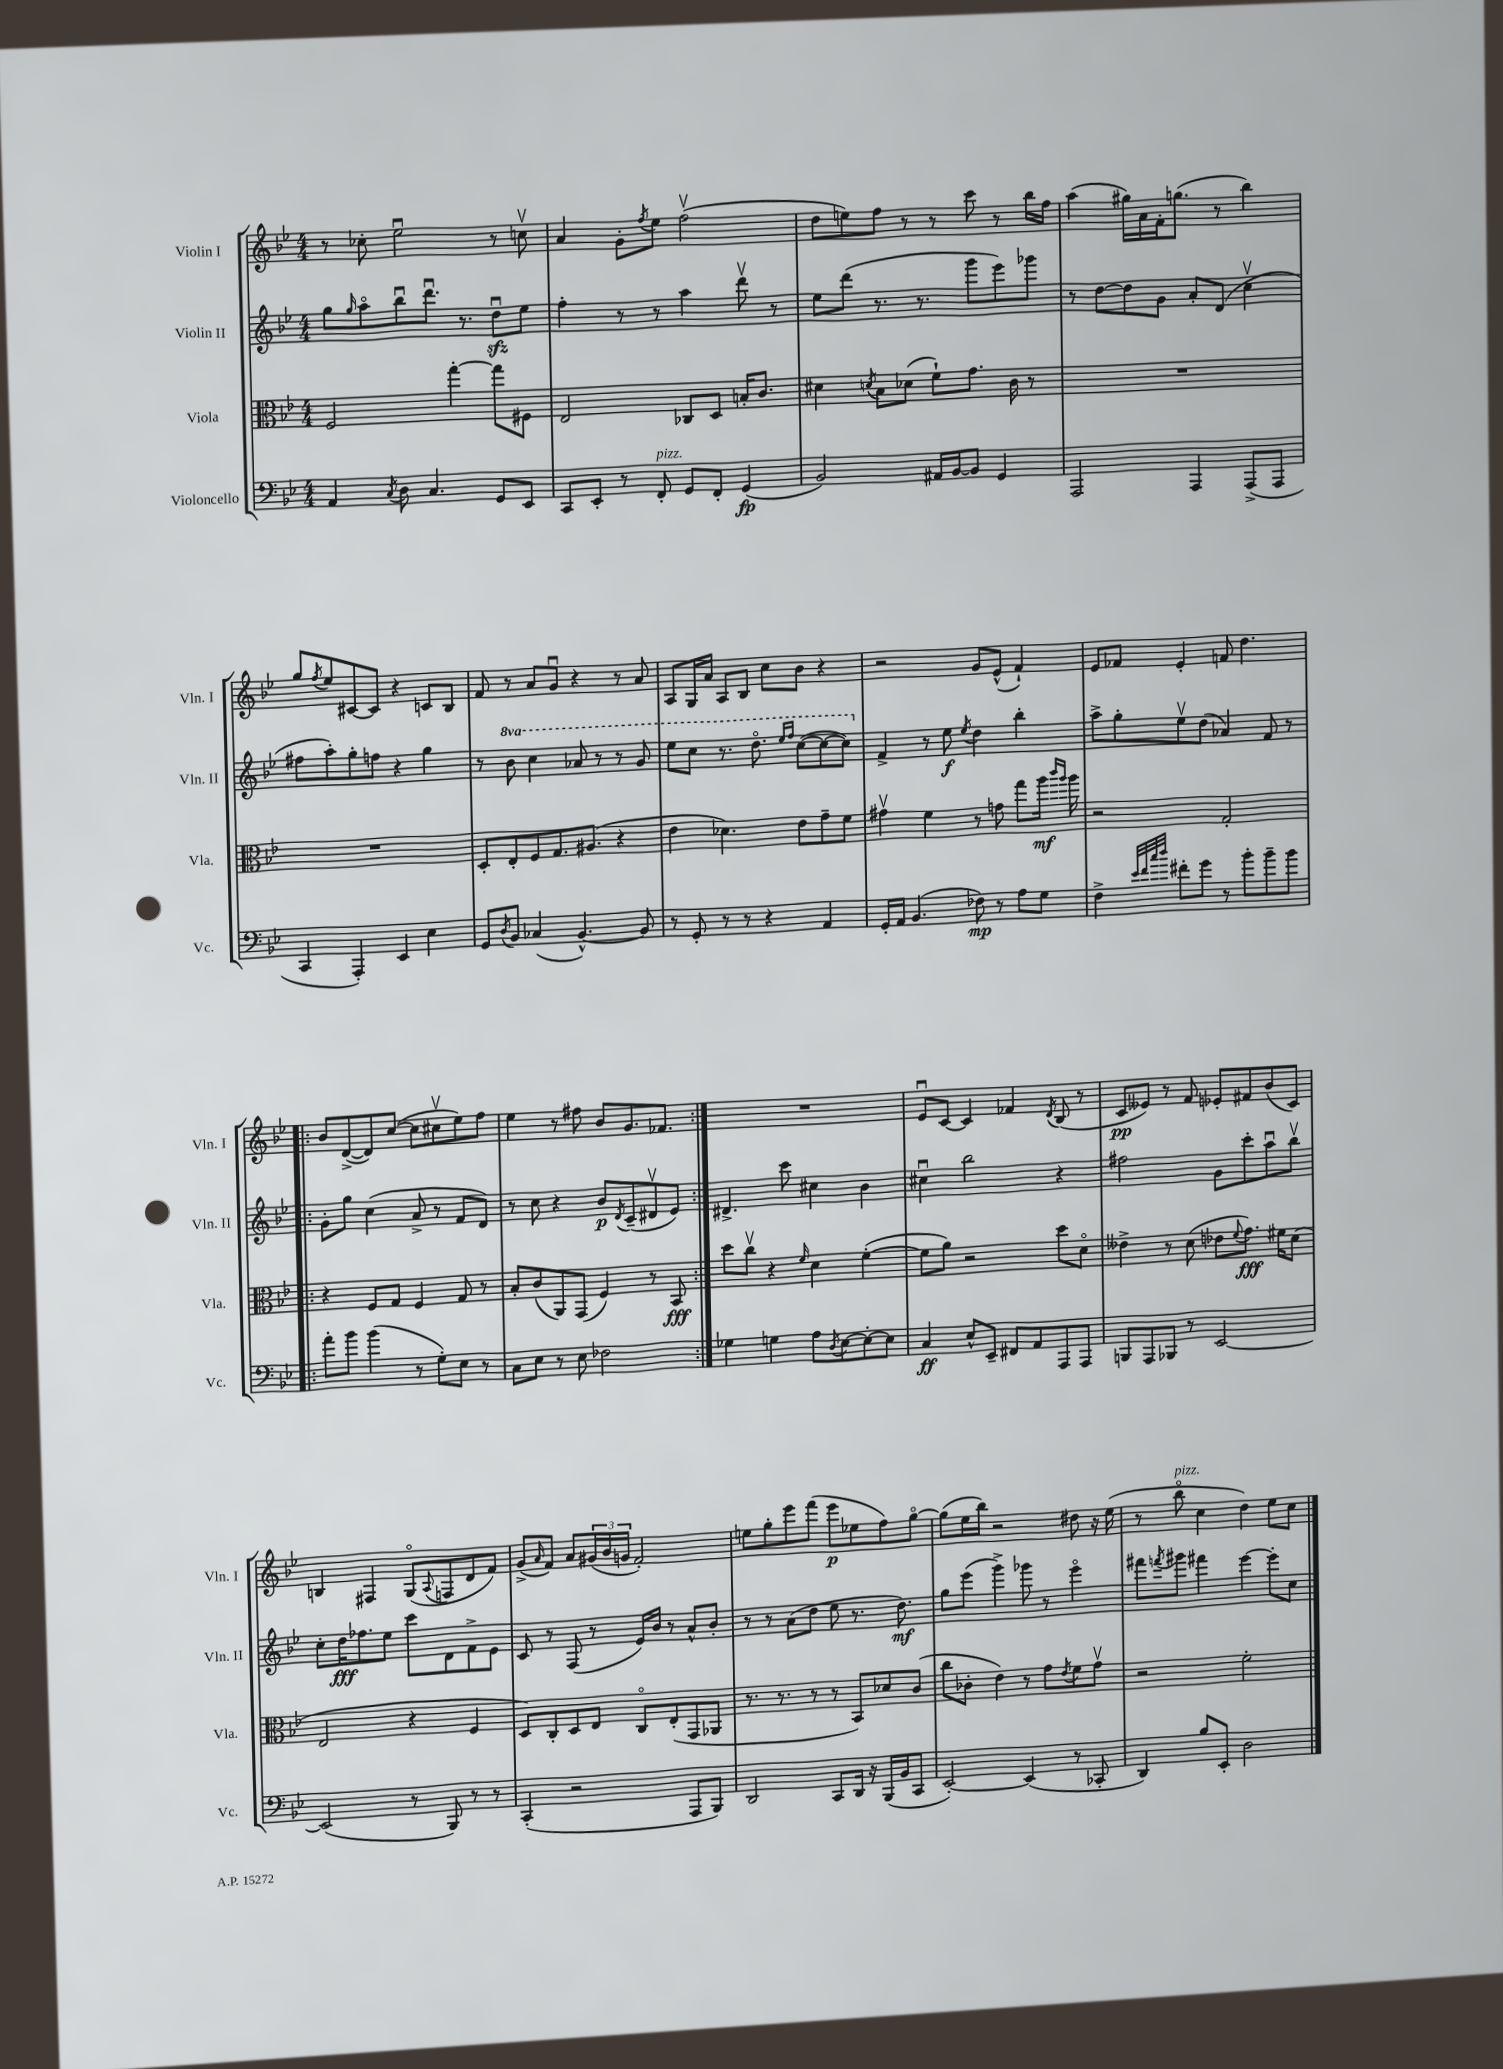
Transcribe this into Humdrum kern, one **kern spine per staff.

**kern	**dynam	**kern	**dynam	**kern	**dynam	**kern	**dynam
*part4	*part4	*part3	*part3	*part2	*part2	*part1	*part1
*staff4	*staff4	*staff3	*staff3	*staff2	*staff2	*staff1	*staff1
*I"Violoncello	*	*I"Viola	*	*I"Violin II	*	*I"Violin I	*
*I'Vc.	*	*I'Vla.	*	*I'Vln. II	*	*I'Vln. I	*
*clefF4	*	*clefC3	*	*clefG2	*	*clefG2	*
*k[b-e-]	*	*k[b-e-]	*	*k[b-e-]	*	*k[b-e-]	*
*M4/4	*	*M4/4	*	*M4/4	*	*M4/4	*
=9	=9	=9	=9	=9	=9	=9	=9
4AA/	.	2F/	.	8gg\L	.	8r	.
.	.	.	.	16qqgg/	.	.	.
.	.	.	.	8aa\	.	8cc-X'\	.
8qC/	.	.	.	.	.	.	.
8D\	.	.	.	8bb-u\	.	2ee-u\	.
4.C/	.	.	.	8.dddu\J	.	.	.
.	.	[4gg'\	.	.	.	.	.
.	.	.	.	8.r	.	.	.
8GG/L	.	8gg\L]	.	8ddzzu\L	.	8r	.
8EE-/J	.	8F#X\J	.	8ee-\J	.	8ccnv\	.
=10	=10	=10	=10	=10	=10	=10	=10
8CC/L	.	2E-/	.	4ff'\	.	4a/	.
8EE-'/J	.	.	.	.	.	.	.
8r	.	.	.	8r	.	8g'\L	.
.	.	.	.	.	.	8qff/	.
!LO:TX:a:i:t=pizz.	!	!	!	!	!	!	!
8FF'/	.	.	.	8r	.	8ee-\J	.
8GG/L	.	8C-X/L	.	4aa\	.	(2ffv\	.
8FF'/J	.	8D/J	.	.	.	.	.
(4GG/	fp	16Bn'/KL	.	8dddv\	.	.	.
.	.	8.c/J	.	.	.	.	.
.	.	.	.	8r	.	.	.
=11	=11	=11	=11	=11	=11	=11	=11
2BB-/)	.	4d#X\	.	8ee-\L	.	8dd\L	.
.	.	.	.	(8ddd\J	.	8een\)	.
.	.	8qdn/	.	.	.	.	.
.	.	8B-\L	.	8.r	.	8ff\J	.
.	.	(8d-X\J	.	.	.	8r	.
.	.	.	.	8.r	.	.	.
16AA#X/LL	.	8f`\L)	.	.	.	8r	.
[16BB-/J	.	.	.	.	.	.	.
8BB-/J]	.	8.g\J	.	8ggg\L	.	8ccc\	.
4GG/	.	.	.	8eee-\)	.	8r	.
.	.	16c\	.	.	.	.	.
.	.	8r	.	8ggg-X\J	.	16bb-\LL	.
.	.	.	.	.	.	16ff\JJ	.
=12	=12	=12	=12	=12	=12	=12	=12
2AAA/	.	1r	.	8r	.	(4aa\	.
.	.	.	.	[8dd\L	.	.	.
.	.	.	.	8dd\]	.	16gg#X\LL)	.
.	.	.	.	.	.	16a\	.
.	.	.	.	8g\J	.	16f'\J	.
.	.	.	.	.	.	(8.ggn\J	.
4AAA/	.	.	.	8a'/L	.	.	.
.	.	.	.	(8d/J	.	8r	.
(8AAA^/L	.	.	.	4ccv\	.	4bb-\)	.
8AAA/J	.	.	.	.	.	.	.
!!LO:LB:g=z
=13	=13	=13	=13	=13	=13	=13	=13
4CC/	.	1r	.	8ff#X\L	.	8gg/L	.
.	.	.	.	.	.	8qff/	.
.	.	.	.	8aa'\)	.	8ee-/	.
4AAA'/)	.	.	.	8gg'\	.	[8c#X/	.
.	.	.	.	8ffn\J	.	8c#/J]	.
4EE-/	.	.	.	4r	.	4r	.
4E-\	.	.	.	4gg\	.	8cn/L	.
.	.	.	.	.	.	8B-/J	.
=14	=14	=14	=14	=14	=14	=14	=14
8GG/L	.	8D'/L	.	8r	.	8f/	.
8qD/	.	.	.	.	.	.	.
*	*	*	*	*8va	*	*	*
8BB-/J	.	8E-'/	.	8bb-\	.	8r	.
(4C-X/	.	8F/	.	4ccc\	.	8a/L	.
.	.	8.G/	.	.	.	8gu/J	.
[4.BB-^^/)	.	.	.	8aa-X/	.	4r	.
.	.	(8.A#X/J	.	.	.	.	.
.	.	.	.	8r	.	.	.
.	.	4r	.	8r	.	8r	.
8BB-/]	.	.	.	8gg/	.	8a/	.
=15	=15	=15	=15	=15	=15	=15	=15
8r	.	4e-\	.	8eee-\L	.	8A/L	.
8GG'/	.	.	.	8ccc\J	.	16G/L	.
.	.	.	.	.	.	16a/JJ	.
8r	.	4.d-X\)	.	8.r	.	8A/L	.
8r	.	.	.	.	.	8B-/J	.
.	.	.	.	8.ddd\	.	.	.
4r	.	.	.	.	.	8cc\L	.
.	.	.	.	16qqeee-/LL	.	.	.
.	.	.	.	16qqfff/JJ	.	.	.
.	.	8e-\L	.	([8ccc\L	.	8b-\J	.
4AA/	.	8g~\	.	8ccc\_	.	4r	.
.	.	8f\J	.	8ccc\J])	.	.	.
=16	=16	=16	=16	=16	=16	=16	=16
*	*	*	*	*X8va	*	*	*
16GG'/LL	.	4g#Xv\	.	4f^/	.	2r	.
16AA/JJ	.	.	.	.	.	.	.
(4.BB-/	.	.	.	.	.	.	.
.	.	4f\	.	8r	.	.	.
.	.	.	.	8ee-\	f	.	.
.	.	.	.	8qee-/	.	.	.
8F-X\)	mp	8r	.	4dd\	.	8g/L	.
8r	.	8gn\	.	.	.	(8e-^^/J	.
8A\L	.	8gg\L	.	4bb-'\	.	4f`/)	.
8G\J	.	16aa\Jk	mf	.	.	.	.
.	.	16qqccc/LL	.	.	.	.	.
.	.	16qqaa/JJ	.	.	.	.	.
.	.	16aa\	.	.	.	.	.
=17	=17	=17	=17	=17	=17	=17	=17
4F^\	.	2r	.	8aa^\L	.	8e-/L	.
.	.	.	.	8gg'\	.	8f-X/J	.
32qqe-/LLL	.	.	.	.	.	.	.
32qqf/	.	.	.	.	.	.	.
32qqcc/	.	.	.	.	.	.	.
32qqdd/JJJ	.	.	.	.	.	.	.
8f#X'\L	.	.	.	8ee-v\	.	4e-'/	.
8g\J	.	.	.	(8dd\J	.	.	.
8r	.	2G'/	.	4a-X/)	.	8fn/	.
8b-'\L	.	.	.	.	.	4.dd\	.
8b-~\	.	.	.	8f/	.	.	.
8b-\J	.	.	.	8r	.	.	.
!!LO:LB:g=z
=18!|:	=18!|:	=18!|:	=18!|:	=18!|:	=18!|:	=18!|:	=18!|:
8a'\L	.	4r	.	8g'\L	.	8b-/L	.
8b-\J	.	.	.	8gg\J	.	([8d^/	.
(4b-\	.	8F/L	.	(4cc\	.	8d/])	.
.	.	8G/J	.	.	.	([8cc/J	.
8r	.	4F/	.	8a^/	.	8cc\L]	.
8G'\L)	.	.	.	8r	.	8cc#Xv\	.
8E-\J	.	8G/	.	8f/L	.	8ee-\)	.
8r	.	8r	.	8d/J)	.	8ff\J	.
=19	=19	=19	=19	=19	=19	=19	=19
8C\L	.	8B-'/L	.	8r	.	4ee-\	.
8E-\J	.	(8c/	.	8cc\	.	.	.
8r	.	8AA/)	.	4r	.	8r	.
8E-\	.	(8GG/J	.	.	.	8ff#X\	.
2F-X\	.	4F/)	.	8b-/L	p	8b-/L	.
.	.	.	.	8qd/	.	.	.
.	.	.	.	(8c~/	.	8.g/	.
.	.	8r	.	8d#Xv/	.	.	.
.	.	.	.	.	.	8.f-X/J	.
.	.	8BB-/	fff	8e-/J)	.	.	.
=20:|!	=20:|!	=20:|!	=20:|!	=20:|!	=20:|!	=20:|!	=20:|!
4G-X\	.	8dd\L	.	4.d#X^/	.	1r	.
.	.	8ccv\J	.	.	.	.	.
4Gn\	.	4r	.	.	.	.	.
.	.	.	.	8ccc\	.	.	.
.	.	16qqf/	.	.	.	.	.
8A\L	.	4d\	.	4cc#X\	.	.	.
8qD/	.	.	.	.	.	.	.
[8E-\	.	.	.	.	.	.	.
8E-'\_	.	([4f'\	.	4b-\	.	.	.
8E-\J]	.	.	.	.	.	.	.
=21	=21	=21	=21	=21	=21	=21	=21
4C/	ff	8f\L]	.	4cc#Xu\	.	8e-u/L	.
.	.	8a\J)	.	.	.	[8c/J	.
8E-^^/L	.	2r	.	2bb-\	.	4c/]	.
8EE-~/J	.	.	.	.	.	.	.
8FF#X/L	.	.	.	.	.	4f-X/	.
8AA/	.	.	.	.	.	.	.
.	.	.	.	.	.	8qd/	.
8AAA/	.	8dd\L	.	4r	.	(8B-/	.
8AAA/J	.	8d\J	.	.	.	8r	.
=22	=22	=22	=22	=22	=22	=22	=22
8BBBn/L	.	4e--X^\	.	2ff#X\	.	8c/L	pp
8AAA/	.	.	.	.	.	8e--X/J)	.
8BBB-X/J	.	8r	.	.	.	8r	.
8r	.	(8d\	.	.	.	8f/	.
[2EE-/	.	8e-X\L	.	8g\L	.	8e-X'/L	.
.	.	8qqf/	.	.	.	.	.
.	.	8.g\J)	fff	8ccc'\	.	8f#X/	.
.	.	.	.	8aau\	.	(8b-/	.
.	.	16f#X\KL	.	.	.	.	.
.	.	(8d\J	.	8bb-v\J	.	8c/J)	.
!!LO:LB:g=z
=23	=23	=23	=23	=23	=23	=23	=23
(2EE-/]	.	2E-/	.	8cc'\L	.	4Bn/	.
.	.	.	.	16dd\K	fff	.	.
.	.	.	.	8.ff-X\	.	.	.
.	.	.	.	.	.	4F#X/	.
.	.	.	.	8ee-\J	.	.	.
8r	.	4r	.	8ccc\L	.	(8G/L	.
.	.	.	.	.	.	8qqA/	.
8BBB-/)	.	.	.	8d\	.	8Fn/	.
8r	.	4F/	.	8f^\	.	8d/	.
8r	.	.	.	8e-\J	.	8f/J)	.
=24	=24	=24	=24	=24	=24	=24	=24
(4CC'/	.	8D/L)	.	8c/	.	(8g^/L	.
.	.	.	.	.	.	16qqa/	.
.	.	8C'/	.	8r	.	8f/J)	.
2r	.	8D/	.	(8F/	.	8a/L	.
.	.	8E-/J	.	8r	.	(24g#X/L	.
.	.	.	.	.	.	24b-/	.
.	.	.	.	.	.	24gn/JJ	.
.	.	8C/L	.	16e-/LL)	.	2f'/)	.
.	.	.	.	16b-/JJ	.	.	.
.	.	(8E-'/	.	8r	.	.	.
8AAA/L	.	8GG/	.	8a^^/L	.	.	.
8BBB-/J)	.	8AA-X/J	.	8b-'/J	.	.	.
=25	=25	=25	=25	=25	=25	=25	=25
2DD/	.	8.r	.	8r	.	8een\L	.
.	.	.	.	8r	.	8gg'\	.
.	.	8.r	.	.	.	.	.
.	.	.	.	(8a\L	.	8eee-\	.
.	.	8r	.	8dd\J	.	(8fff\J	.
8CC/L	.	8r	.	8ee-\	.	8eee-\L	p
16DD/Jk	.	8BB-/L)	.	8.r	.	8ee-X\	.
16r	.	.	.	.	.	.	.
(16BBB-/LL	.	8d-X/	.	.	.	8ff\)	.
16BB-/J	.	.	.	8.dd\)	mf	.	.
8CC/J	.	(8c/J	.	.	.	[8gg\J	.
=26	=26	=26	=26	=26	=26	=26	=26
[2EE-'/)	.	8cc\L	.	8gg\L	.	(8gg\L]	.
.	.	8c-X'\J	.	(8eee-\J	.	16ee-\L	.
.	.	.	.	.	.	16bb-\JJ)	.
.	.	4e-\)	.	4ggg^\)	.	2r	.
(4EE-/]	.	8r	.	8ggg-X\	.	.	.
.	.	8g\L	.	8r	.	.	.
.	.	8qe-/	.	.	.	.	.
8r	.	8f\	.	4eee-\	.	8dd#X\	.
8CC-X'/	.	8gv\J	.	.	.	16r	.
.	.	.	.	.	.	(16ee-\	.
=27	=27	=27	=27	=27	=27	=27	=27
4DD/)	.	2r	.	8fff#X\L	.	8r	.
.	.	.	.	8qfffn/	.	.	.
!	!	!	!	!	!	!LO:TX:a:i:t=pizz.	!
.	.	.	.	8ggg#X\J	.	8bb-\	.
8B-/L	.	.	.	4fff#X\	.	4cc\	.
8EE-'/J	.	.	.	.	.	.	.
2D\	.	2f'\	.	[4eee-\	.	4dd\)	.
.	.	.	.	8eee-'\L]	.	8ee-\L	.
.	.	.	.	8cc\J	.	8cc\J	.
==	==	==	==	==	==	==	==
*-	*-	*-	*-	*-	*-	*-	*-
